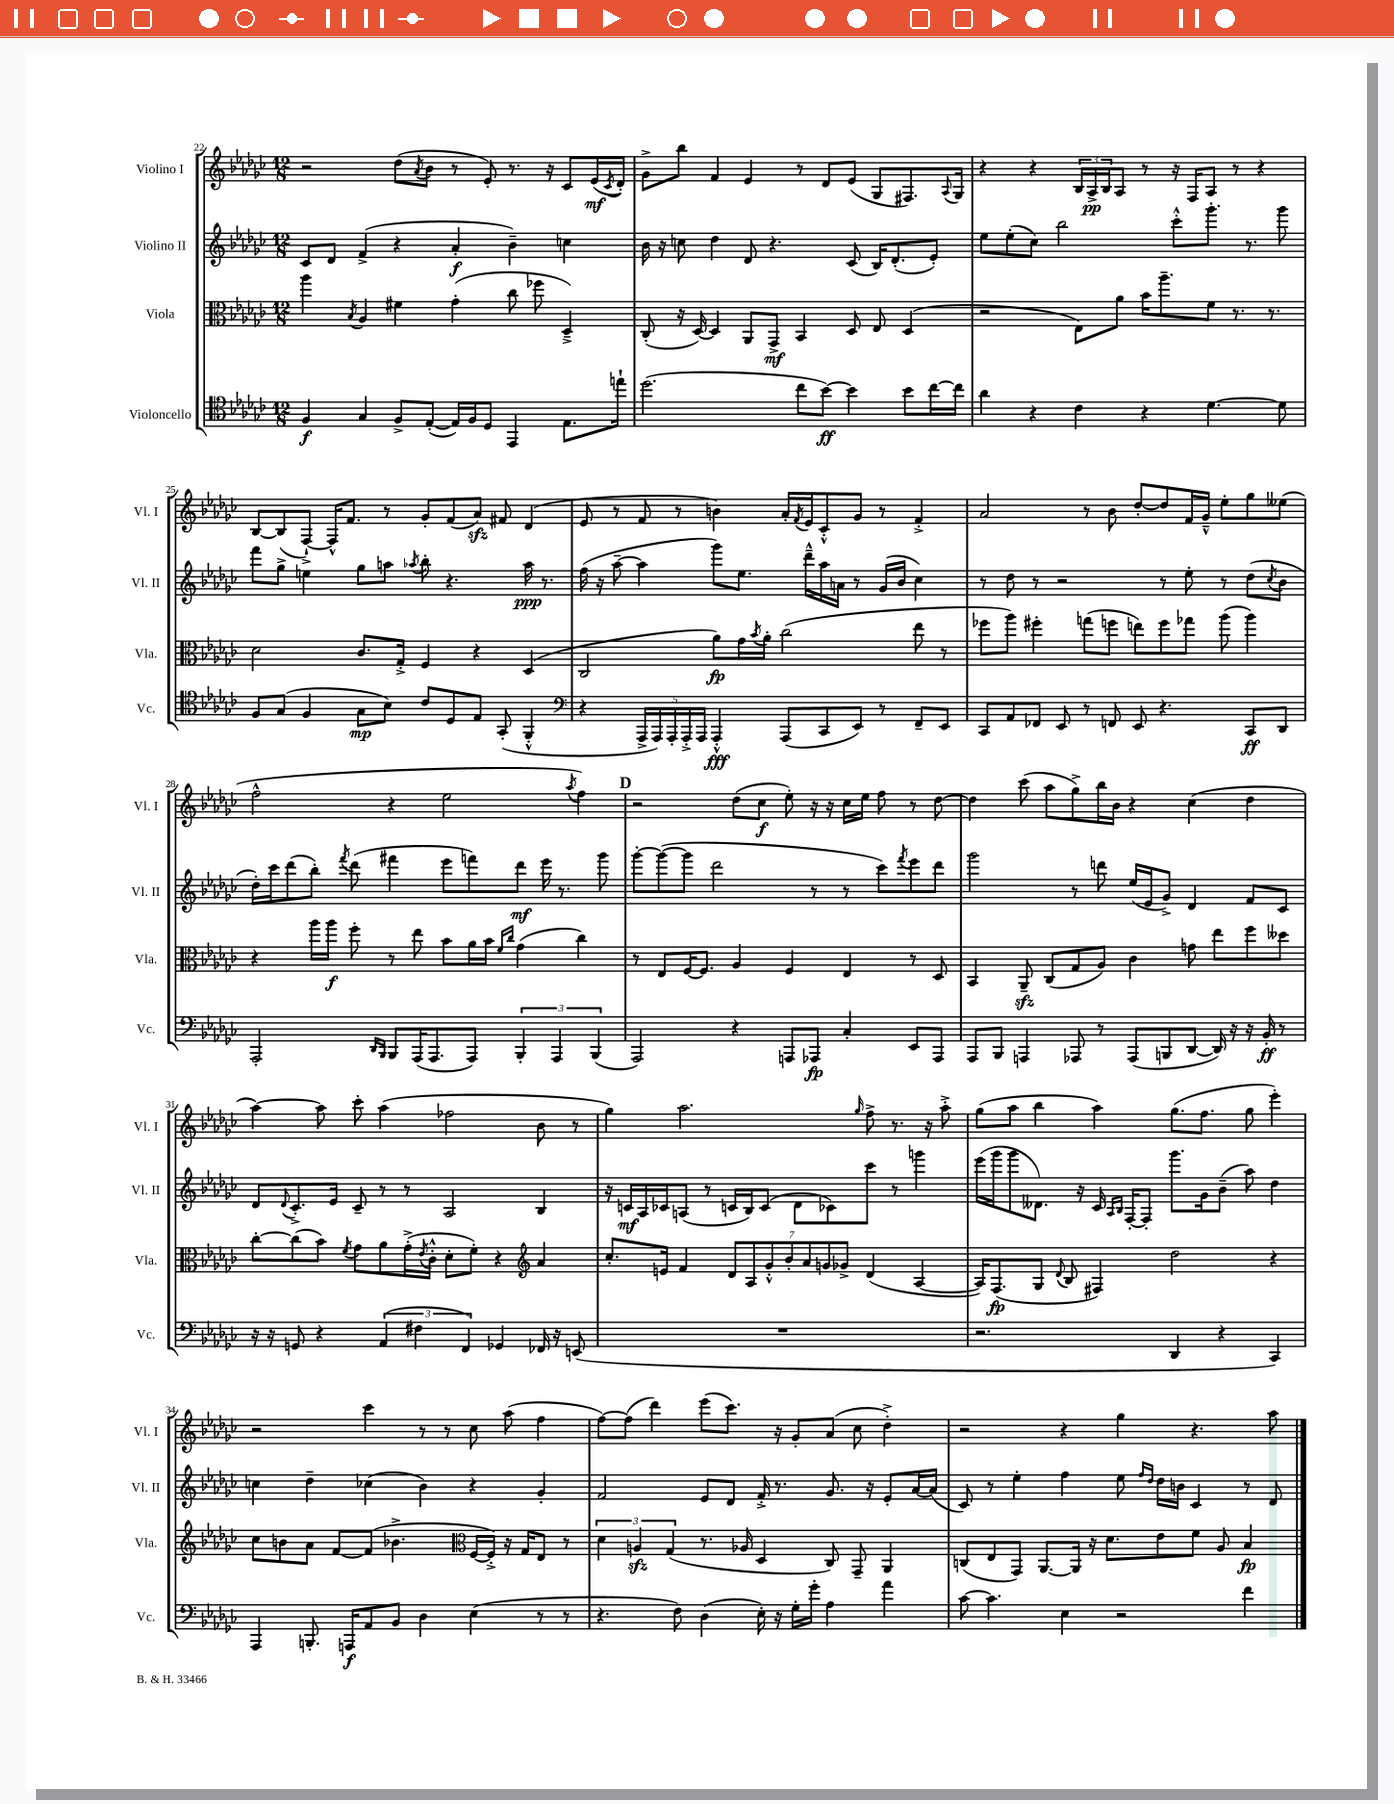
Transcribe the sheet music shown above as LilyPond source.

<<
\new StaffGroup <<
\new Staff = "s0" \with { instrumentName = "Violino I" shortInstrumentName = "Vl. I" } {
    \clef treble \key ges \major \numericTimeSignature \time 12/8
    r2 des''8( \acciaccatura { aes'8 } bes'8 r8 ees'8-.) r8. r16 ces'8 ees'16\mf( \acciaccatura { ces'8 } des'16-.) |
    ges'8-> bes''8 f'4 ees'4 r8 des'8 ees'8( ges8 fis8.) \appoggiatura { aes8 } ges16 |
    r4 r4 \tuplet 3/2 { bes16 aes16->\pp bes16 } aes8 r8 r16 f16 aes8 r8 r4 |
    bes8~ bes8( f8~-!->) f16-^ f'8. r8 ges'8-. f'8( aes'8\sfz) fis'8 des'4( |
    ees'8 r8 f'8 r8 b'4) aes'16-. \acciaccatura { f'8 } ees'16 ces'8-.-^ ges'8 r8 f'4-.-> |
    aes'2 r8 bes'8 des''8~-. des''8 f'16 ges'16---^ ees''8-. ges''8 eeses''8( |
    f''2-^ r4 ees''2 \acciaccatura { aes''8 } f''4) |
    \mark \markup { \bold "D" } r2 des''8( ces''8\f ees''8-.) r16 r16 ces''16 ees''16 f''8 r8 des''8~ |
    des''4 ces'''8( aes''8 ges''8->) bes''16 bes'16 r4 ces''4( des''4 |
    aes''4~) aes''8 ces'''8-. aes''4( fes''2 bes'8 r8 |
    ges''4) aes''2. \grace { ges''16 } f''8-> r8. r16 aes''8-.-> |
    ges''8( aes''8 bes''4 aes''4) ges''8.( f''8. ges''8 ees'''4-.) |
    r2 ces'''4 r8 r8 ces''8 aes''8( f''4 |
    f''8~) f''8( des'''4) ees'''8( ces'''8.) r16 ges'8-. aes'8( ces''8 des''4-.->) |
    r2 r4 ges''4 r4. aes''8 \bar "|." |
}
\new Staff = "s1" \with { instrumentName = "Violino II" shortInstrumentName = "Vl. II" } {
    \clef treble \key ges \major \numericTimeSignature \time 12/8
    ces'8 des'8 f'4->( r4 aes'4-.\f bes'4--) c''4 |
    bes'16 r16 c''8 des''4 des'8 r4. ces'8( bes16) des'8.-.( ees'8-.) |
    ees''8 ees''8-.( ces''8) bes''2 ces'''8-.-^ ges'''8.-. r8. ges'''8 |
    f'''8 ges''8-> e''4 ges''8 a''8 \acciaccatura { aes''8 } bes''8-. r4. aes''16\ppp r8. |
    f''16( r16 aes''8~-- aes''4 ges'''8) ees''8. des'''16---^ aes''16 a'16 r8 ges'16( bes'16 ces''4) |
    r8 des''8 r8 r2 r8 ees''8-. r8 des''8( \acciaccatura { ces''8 } bes'8 |
    des''16-.) ces'''16 des'''8( bes''8-.) \acciaccatura { f'''8 } des'''8( fis'''4 ees'''8 f'''8) des'''8\mf ees'''16 r8. ges'''8 |
    \mark \markup { \bold "D" } ges'''8~-. ges'''8~( ges'''8 des'''2 r8 r8 ces'''8) \acciaccatura { f'''8 } ees'''8 des'''8 |
    ges'''2 r8 d'''8 ees''16( ees'16 ges'8->) des'4 f'8 ces'8 |
    des'8 \appoggiatura { des'8 } ces'8.-.-> ees'16 ces'8-- r8 r8 aes2 bes4 |
    r16 c'16\mf aes16 ces'16 a8( r8 c'16 bes16) c'8( des'8 ces'8) ces'''8 r8 g'''4 |
    ees'''16( ges'''16 ges'''8 deses'8.) r16 ces'16 \grace { aes16 bes16 } f16~-. f8-. ges'''8. ges'16 bes'8--( aes''8) des''4 |
    c''4 des''4-- ces''4( bes'4) r4 ges'4-. |
    f'2 ees'8 des'8 f'16-.-> r8. ges'8. r16 ees'8-. aes'16~ aes'16( |
    ces'8) r8 ees''4-. f''4 ees''8 \grace { f''16 des''16 } des''16 b'16 ces'4 r8 des'8 \bar "|." |
}
\new Staff = "s2" \with { instrumentName = "Viola" shortInstrumentName = "Vla." } {
    \clef alto \key ges \major \numericTimeSignature \time 12/8
    aes''4 \acciaccatura { bes8 } aes4 fis'4 ges'4-.( ces''8 fes''8 des4--->) |
    ces8-.( r16 des16~) des4 aes,8 ges,8->\mf bes,4 des8 ees8 des4( |
    r2 ees8) aes'8 bes'16 aes''8.-- f'8 r8. r8. |
    des'2 ces'8. ges16-.-> f4 r4 des4( |
    ces2 aes'8\fp) ges'16 \acciaccatura { bes'8 } aes'16-. ces''2( ees''8 r8 |
    fes''8 aes''8) fis''4-. g''8( f''8 e''8) f''8 ges''8 aes''8( aes''4) |
    r4 aes''16 aes''16\f f''8-. r8 ees''8 bes'8 aes'16 bes'16 \grace { f'16 ces''16 } ges'4( ces''4) |
    \mark \markup { \bold "D" } r8 ees8 f16~ f8. aes4 f4 ees4 r8 des8 |
    bes,4 aes,8--\sfz ces8( ges8 aes8) ces'4 g'8 ees''8 f''8 deses''8 |
    ces''8~-. ces''8( bes'8) \acciaccatura { f'8 } ges'8 aes'8 ges'16-.->( \acciaccatura { ees'8 } ces'16-.-^ des'8-. f'8-.) r4 \clef treble aes'4 |
    ces''8.-. e'16 f'4 \tuplet 7/4 { des'8 aes8 ges'8-.-^ bes'8-. aes'8 g'8 ges'8-> } des'4( aes4~ |
    aes16) f8.\fp( ges8 \appoggiatura { des'8 } bes8 fis4) des''2 r4 |
    ces''8 b'8 aes'8 f'8~ f'8( bes'4.-> \clef alto f16~ f16-.->) r16 ges16 ees8 r8 |
    \tuplet 3/2 { des'4 a4\sfz ges4( } r8. aes16 des4 ces8) ges,8-- aes,4 |
    c8( ees8 ges,8) aes,8.~ aes,16 r16 des'8. ees'8 f'8 aes8 bes4\fp \bar "|." |
}
\new Staff = "s3" \with { instrumentName = "Violoncello" shortInstrumentName = "Vc." } {
    \clef tenor \key ges \major \numericTimeSignature \time 12/8
    f4\f ges4 f8-> ees8~-.( ees16) f16 des8 ees,4 ees8. e''16-! |
    des''2.( ces''8 bes'8~\ff) bes'4 bes'8 ces''16~ ces''16 |
    aes'4 r4 ces'4 r4 des'4.~ des'8 |
    f8 ges8( f4 ges8\mp bes8) ces'8 des8 ees8 ges,8-.( f,4-.-^ |
    \clef bass r4 \tuplet 5/4 { aes,,16-> aes,,16) aes,,16-. aes,,16-.-> aes,,16 } aes,,4-.-^\fff aes,,8( ces,8 ees,8) r8 f,8-- ees,8 |
    ces,8 aes,8 fes,8 ees,8 r8 f,8 ees,8 r4. ces,8\ff des,8 |
    aes,,2-. \grace { des,16 bes,,16 } bes,,8 aes,,16( aes,,8. aes,,8) \tuplet 3/2 { bes,,4-. aes,,4 bes,,4( } |
    \mark \markup { \bold "D" } aes,,2) r4 a,,8 aes,,8\fp ces4-. ees,8 aes,,8 |
    aes,,8 bes,,8 a,,4 aes,,8 r8 aes,,8( b,,8 des,8~ des,16) r16 r16 bes,16-.\ff r8 |
    r16 r16 g,8 r4 \tuplet 3/2 { aes,4( fis4 f,4) } ges,4 fes,16 r16 e,8( |
    R1. |
    r2. des,4 r4 ces,4) |
    aes,,4 b,,8.-. a,,16\f aes,8 bes,8 des4 ees4( r8 r8 |
    r4. f8) des4( ees16-.) r16 ges16-. ges'16-. aes4 aes'4 |
    ces'8~ ces'4. ees4 r2 f'4 \bar "|." |
}
>>
>>
